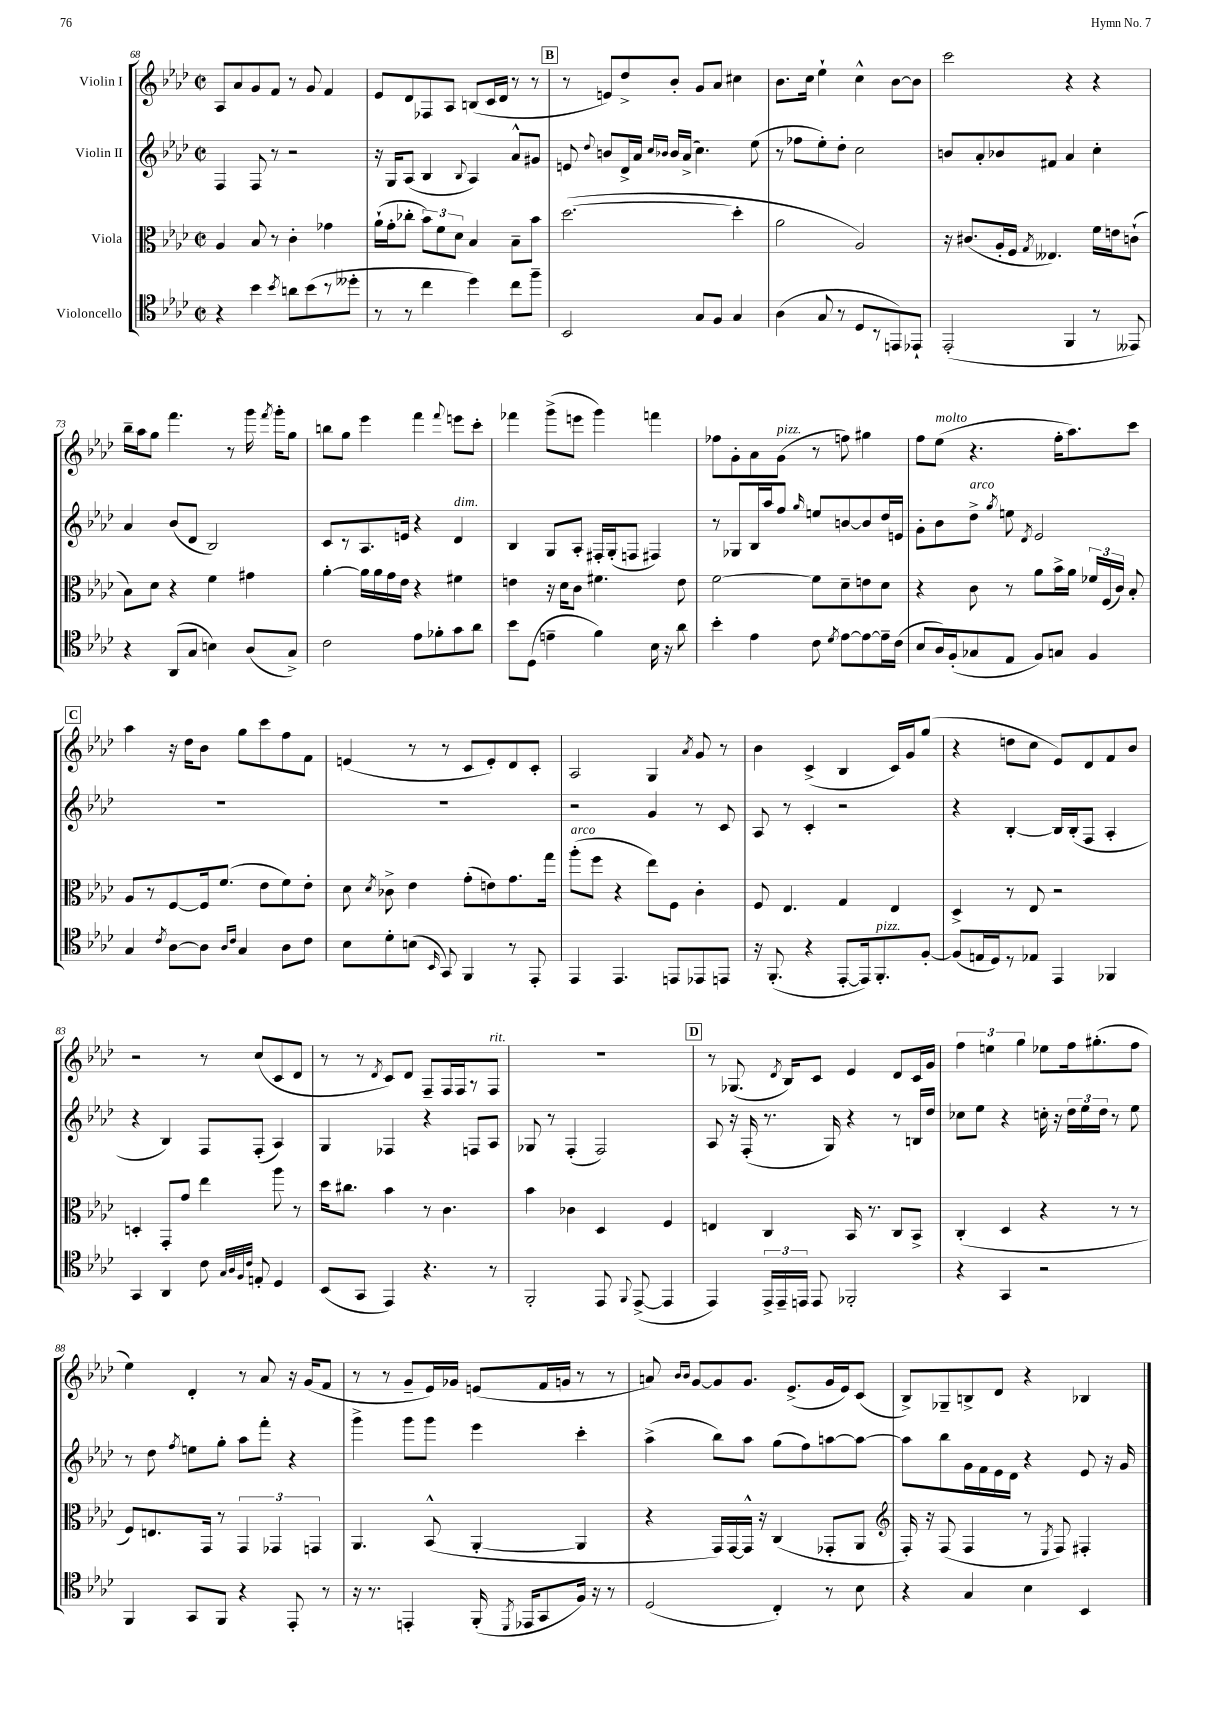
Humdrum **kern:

**kern	**kern	**kern	**kern
*part4	*part3	*part2	*part1
*staff4	*staff3	*staff2	*staff1
*I"Violoncello	*I"Viola	*I"Violin II	*I"Violin I
*clefC4	*clefC3	*clefG2	*clefG2
*k[b-e-a-d-]	*k[b-e-a-d-]	*k[b-e-a-d-]	*k[b-e-a-d-]
*M2/2	*M2/2	*M2/2	*M2/2
*met(c|)	*met(c|)	*met(c|)	*met(c|)
=68	=68	=68	=68
4r	4A-/	4F/	8A-/L
.	.	.	8a-/
4b-\	8B-/	8F/	8g/
.	8r	8r	8f/J
8qb-/	.	.	.
8an\L	4c'\	2r	8r
(8b-\	.	.	8g/
8r	4g-X\	.	4f/
8dd--X'\J	.	.	.
=69	=69	=69	=69
8r	(16a-`\LL	16r	8e-/L
.	16g'\J	16G/KL	.
8r	8cc-X'\J	(8A-/J	8d-/
4cc\	12b-\L)	4B-/	8F-X/
.	12f\	.	.
.	.	.	8A-/J
.	12d-\J	.	.
.	.	8qqB-/	.
4dd-\)	4B-/	4A-/)	(8Bn/L
.	.	.	16c/L
.	.	.	16d-/JJ
8cc\L	8B-~\L	8a-^^/L	8r
8ff~\J	8b-\J	8g#X/J	8r
!!LO:REH:place=s1:t=B
=70	=70	=70	=70
2BB-/	([2.dd-\	8en/	8r
.	.	8qqdd-/	.
.	.	8bn/L	8en/L)
.	.	16d-^/L	8dd-^/
.	.	16a-/JJ	.
.	.	16qqcc/LL	.
.	.	16qqb-X/JJ	.
.	.	16b-/LL	8b-'/J
.	.	(16a-^/JJ	.
8G/L	.	4.cc\)	8g/L
8F/J	.	.	8a-/J
4G/	4dd-'\]	.	4cc#X\
.	.	(8ee-\	.
=71	=71	=71	=71
(4A-\	2a-\	8r	8.b-\L
.	.	8ff-X\L	.
.	.	.	16cc\Jk
8G/	.	8ee-'\)	4ee-`\
8r	.	8dd-'\J	.
8D-/L	2A-/)	2cc\	4cc^^\
8r	.	.	.
8EEn/)	.	.	[8b-\L
8EE-X`/J	.	.	8b-\J]
=72	=72	=72	=72
(2EE-'/	16r	8bn/L	2ccc\
.	(8.c#X/L	.	.
.	.	8a-'/	.
.	16A-'/L	8b-X/	.
.	16F/JJ	.	.
.	8qG/	.	.
.	4.E--X/)	8f#X/J	.
4FF/	.	4a-/	4r
8r	16f\LL	4cc'\	4r
.	16en\J	.	.
8EE--X/)	(8cn`\J	.	.
!!LO:LB:g=z
=73	=73	=73	=73
4r	8B-\L)	4a-/	16bb-~\LL
.	.	.	16aa-\J
.	8d-\J	.	8gg\J
(8AA-/L	4r	(8b-/L	4.fff\
8G/J	.	8d-/J	.
4Bn\)	4f\	2B-/)	.
.	.	.	8r
(8A-/L	4g#X\	.	16ggg\
.	.	.	8qfff/
.	.	.	16ggg'\KL
8G^/J)	.	.	8gg\J
=74	=74	=74	=74
2c\	[4a-'\	8c/L	8bbn\L
.	.	8r	8gg\J
.	16a-\LL]	8.A-/	4eee-\
.	16a-\	.	.
.	16g\	.	.
.	16e-\JJ	16en/Jk	.
8e-\L	4r	4r	4fff\
8f-X'\	.	.	.
.	.	.	8qqfff/
!	!	!LO:TX:a:i:t=dim.	!
8g\	4f#X\	4d-/	8eeen\L
8a-\J	.	.	8ccc'\J
=75	=75	=75	=75
8b-\L	4en\	4B-/	4fff-X\
(8D-\J	.	.	.
4en~\	16r	8G/L	(8ggg^\L
.	16d-\KL	.	.
.	8c\J	8A-'/J	8eeen\J
4f\)	4.f#X\	16F#X'/LL	4ggg\)
.	.	(16G'/J	.
.	.	8Fn/J	.
16B-\	.	4F#X/)	4fffn\
16r	.	.	.
8a-\	8e\	.	.
=76	=76	=76	=76
4b-'\	[2f\	8r	8ff-X\L
.	.	8G-X/L	8g'\
4e-\	.	16B-/L	8a-\
.	.	16aa-/J	.
!	!	!	!LO:TX:a:i:t=pizz.
.	.	8ff/J	(8g\J
.	.	16qqgg/	.
8c\	8f\L]	8een/L	8r
8qd-/	.	.	.
[8e-\L	8d-~\	[8bn/	8ffn\)
8e-\_	8en\	8b/]	4gg#X\
16e-~\L]	8d-\J	16dd-/L	.
(16c\JJ	.	16en/JJ	.
=77	=77	=77	=77
8B-/L	4r	8g'\L	8ff\L
!	!	!	!LO:TX:a:i:t=molto
16A-/L)	.	8b-\	(8ee-\J
(16F'/J	.	.	.
!	!	!LO:TX:a:i:t=arco	!
8G-X/	8c\	8dd-^\J	4.r
.	.	8qgg/	.
8E-/J	8r	8een\	.
.	.	8qd-/	.
8F/L)	8a-\L	2e-/	.
8Gn/J	16b-^\L	.	16ff'\KL
.	16a-\JJ	.	8.aa-\)
4F/	24f-X/LL	.	.
.	(24F/	.	.
.	24c/JJ)	.	.
.	8B-'/	.	8ccc\J
!!LO:LB:g=z
!!LO:REH:place=s1:t=C
=78	=78	=78	=78
4G/	8A-/L	1r	4aa-\
.	8r	.	.
8qc/	.	.	.
[8A-\L	[8F/	.	16r
.	.	.	16dd-\KL
8A-\J]	16F/k]	.	8b-\J
.	(8.f/J	.	.
16qqA-/LL	.	.	.
16qqc/JJ	.	.	.
4G/	.	.	8gg\L
.	8e-\L	.	8ccc\
8A-\L	8f\)	.	8ff\
8c\J	8e-'\J	.	8f\J
=79	=79	=79	=79
8B-\L	8d-\	1r	(4en/
.	8qd-/	.	.
8d-'\	8c-X^\	.	.
(8Bn\J	4e-\	.	8r
16qqBB-/	.	.	.
8GG/)	.	.	8r
4FF/	(8g'\L	.	8c/L
.	8en\)	.	8e'/)
8r	8.g\	.	8d-/
8EE-'/	.	.	8c'/J
.	16gg\Jk	.	.
=80	=80	=80	=80
!	!LO:TX:a:i:t=arco	!	!
4EE-/	(8aa-'\L	2r	2A-/
.	8ff\J	.	.
4.EE-/	4r	.	.
.	8ee-\L)	4g/	4G/
8EEn/L	8F\J	.	.
.	.	.	8qa-/
8EE-X/	4c'\	8r	8g/
8EEn/J	.	8c/	8r
=81	=81	=81	=81
16r	8F/	8A-/	4b-\
(8.FF'/	.	.	.
.	4.E-/	8r	.
4r	.	4c'/	(4c^/
[8EE-'/L	4G/	2r	4B-/
16EE-/k])	.	.	.
!LO:TX:a:i:t=pizz.	!	!	!
8.FF'/	.	.	.
.	4E-/	.	16c/LL)
.	.	.	16g/J
[8F'/J	.	.	(8gg/J
=82	=82	=82	=82
(8F/L]	4D-^/	4r	4r
16En/L	.	.	.
16D-/J)	.	.	.
8r	8r	[4B-'/	8ddn\L
8E-X/J	8E-/	.	8cc\J
4EE-/	2r	16B-/LL]	8e-/L)
.	.	(16B-'/J	.
.	.	8F/J	8d-/
4FF-X/	.	4A-'/	8f/
.	.	.	8b-/J
!!LO:LB:g=z
=83	=83	=83	=83
4GG/	4Dn'/	4r	2r
4AA-/	8GG'/L	4B-/)	.
.	8g/J	.	.
8c\	4ee-\	8F/L	8r
32qqG/LLL	.	.	.
32qqA-/	.	.	.
32qqF/	.	.	.
32qqc/JJJ	.	.	.
8En'/	.	(8F'/J	(8cc/L
4D-/	8aa-\	4A-/)	8c/
.	8r	.	8d-/J
=84	=84	=84	=84
(8BB-/L	16dd-\KL	4G/	8r
.	8.cc#X\J	.	.
8GG/J	.	.	8r
.	.	.	8qd-/
4EE-/)	4b-\	4F-X/	8c/L)
.	.	.	8d-/J
4.r	8r	4r	8F~/L
.	4.c\	.	16F/L
.	.	.	16F/J
.	.	8Fn/L	8r
!	!	!	!LO:TX:a:i:t=rit.
8r	.	8A-/J	8F/J
=85	=85	=85	=85
2FF'/	4b-\	8G-X/	1r
.	.	8r	.
.	4c-X\	(4F'/	.
8EE-/	4D-/	2F/)	.
8qqFF/	.	.	.
([8EE-^/	.	.	.
4EE-/]	4F/	.	.
!!LO:REH:place=s1:t=D
=86	=86	=86	=86
4EE-/)	4En/	8A-/	8r
.	.	16r	(8.G-X/
.	.	(16F'/	.
24EE-^/LL	4C/	8.r	.
24EE-~/	.	.	.
.	.	.	8qd-/
.	.	.	16B-/KL)
24EEn/JJ	.	.	.
8EE/	.	.	8c/J
.	.	16G/)	.
2FF-X'/	16BB-/	4r	4e-/
.	8.r	.	.
.	8C/L	8r	8d-/L
.	8BB-^/J	16Bn/LL	16c/L
.	.	16dd-/JJ	16g/JJ
=87	=87	=87	=87
4r	(4C'/	8cc-X\L	6ff\
.	.	8ee-\J	.
.	.	.	6een\
4GG/	4D-/	4r	.
.	.	.	6gg\
2r	4r	16ccn'\	8ee-X\L
.	.	16r	.
.	.	24dd-\LL	16ff\k
.	.	24ee-\	.
.	.	.	(8.gg#X'\
.	.	24dd-\JJ	.
.	8r	8r	.
.	8r	8ee-\	8ff\J
!!LO:LB:g=z
=88	=88	=88	=88
4FF/	8F/L)	8r	4ee-\)
.	8.En/	8dd-\	.
.	.	8qff/	.
8GG/L	.	8een\L	4d-'/
.	16GG/Jk	.	.
8FF/J	8r	8gg'\J	.
4r	6GG/	8aa-\L	8r
.	.	8fff'\J	8a-/
.	6GG-X/	.	.
8EE-'/	.	4r	16r
.	.	.	(16g/KL
.	6GGn/	.	.
8r	.	.	8f/J
=89	=89	=89	=89
16r	4.AA-/	4ggg^\	8r
8.r	.	.	.
.	.	.	8r
4EEn'/	.	8ggg\L	8g~/L
.	(8BB-^^/	8ggg\J	16e-/L)
.	.	.	16g-X/JJ
(16FF'/	[4AA-'/	4eee-\	(8en/L
8qDD-/	.	.	.
16EE-X/KL	.	.	.
8GG/	.	.	16f/L
.	.	.	16gn/JJ
16F/Jk)	4AA-/]	4ccc'\	8r
16r	.	.	.
8r	.	.	8r
=90	=90	=90	=90
(2D-/	4r	(4aa-^\	8an/)
.	.	.	16qqb-/LL
.	.	.	16qqb-/JJ
.	.	.	[8g/L
.	16GG/LL)	8bb-\L)	8g/]
.	[16GG/	.	.
.	16GG^^/JJ]	8aa-\J	8.g/J
.	16r	.	.
4C'/)	(4C/	(8gg\L	.
.	.	.	(8.e-^/L
.	.	8ff\)	.
8r	8GG-X'/L	[8aan\	16g/L
.	.	.	16e-/J)
8B-\	8AA-/J	8aa\J_	(8c/J
=91	=91	=91	=91
*	*clefG2	*	*
4r	16F'/)	8aa\L]	8B-^/L)
.	16r	.	.
.	(8F/	8bb-\	8G-X~/
4G/	4F/	16g\L	8Bn^/
.	.	16f\	.
.	.	16e-\	8d-/J
.	.	16d-\JJ	.
4B-\	8r	4r	4r
.	8qE-/	.	.
.	8F/)	.	.
4BB-/	4F#X'/	8e-/	4B-X/
.	.	16r	.
.	.	16g/	.
==	==	==	==
*-	*-	*-	*-
